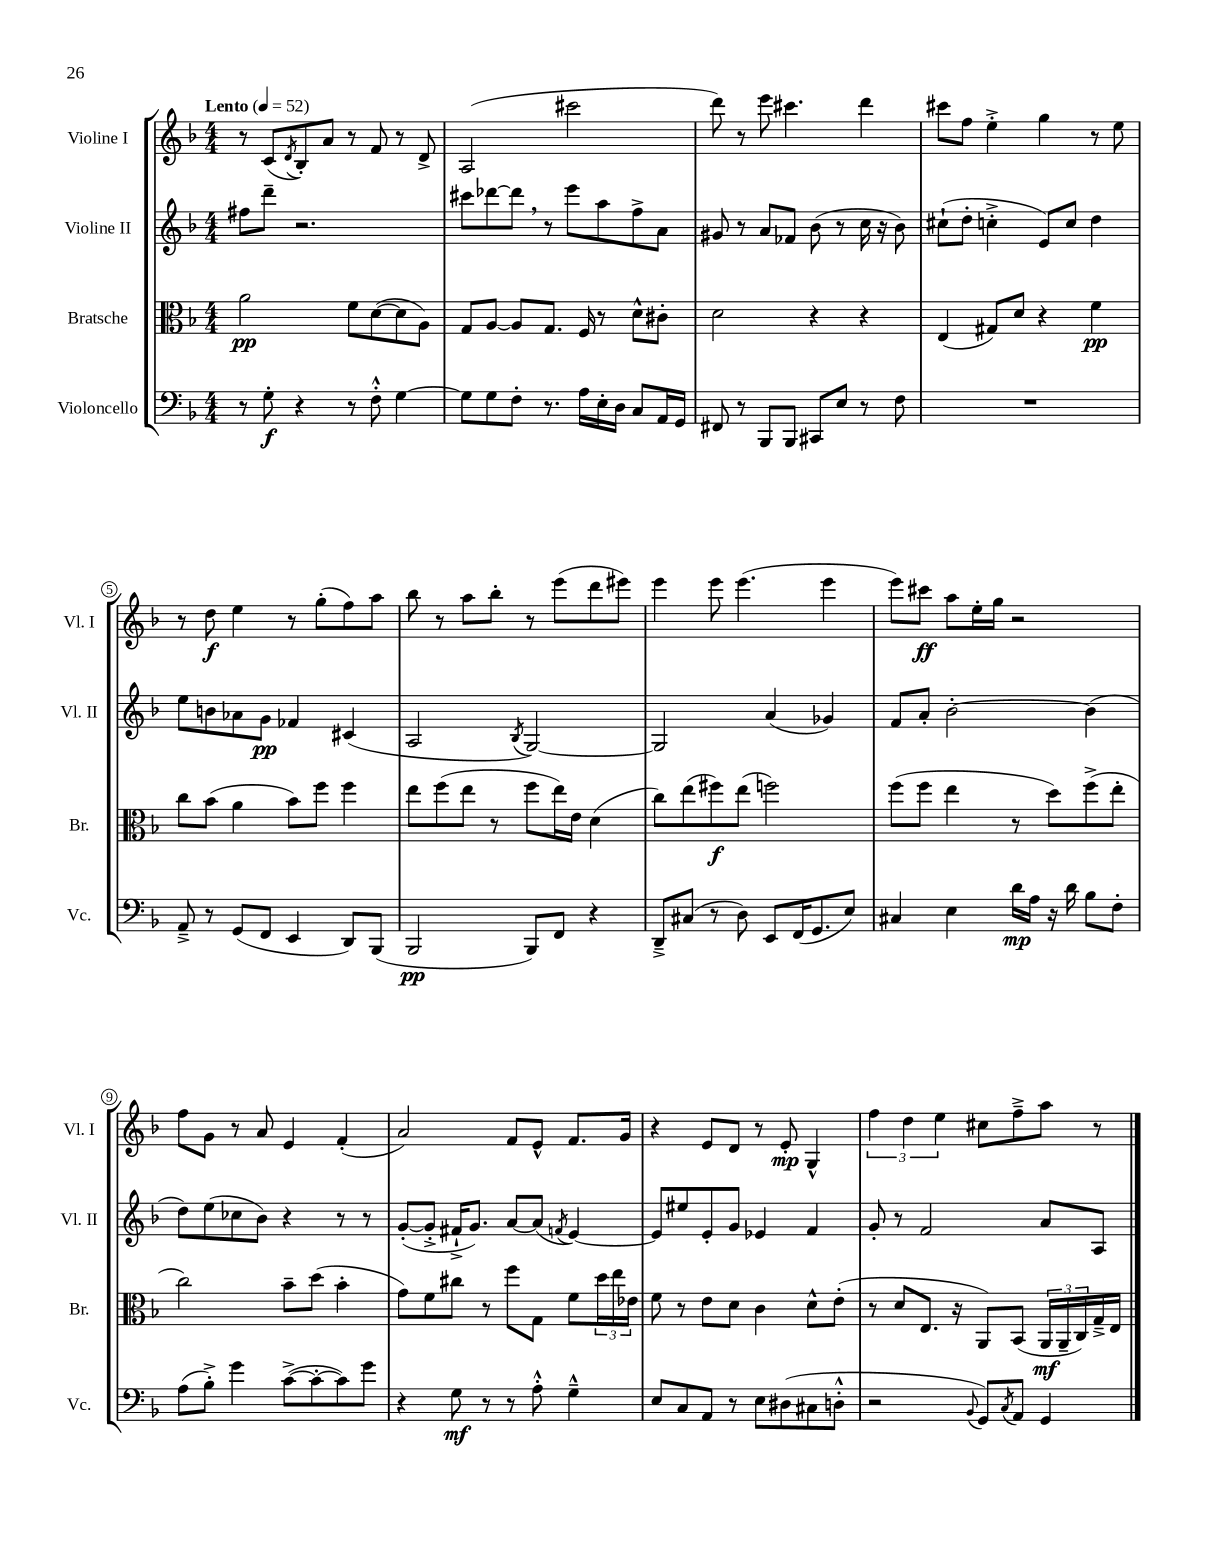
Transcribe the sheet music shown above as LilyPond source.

<<
\new StaffGroup <<
\new Staff = "s0" \with { instrumentName = "Violine I" shortInstrumentName = "Vl. I" } {
    \clef treble \key f \major \numericTimeSignature \time 4/4 \tempo "Lento" 4 = 52
    r8 c'8( \acciaccatura { d'8 } bes8-.) a'8 r8 f'8 r8 d'8-> |
    a2( cis'''2 |
    d'''8) r8 e'''8 cis'''4. d'''4 |
    cis'''8 f''8 e''4-.-> g''4 r8 e''8 |
    r8 d''8\f e''4 r8 g''8-.( f''8) a''8 |
    bes''8 r8 a''8 bes''8-. r8 e'''8( d'''8 eis'''8) |
    e'''4 e'''8 e'''4.( e'''4 |
    e'''8) cis'''8\ff a''8 e''16-. g''16 r2 |
    f''8 g'8 r8 a'8 e'4 f'4-.( |
    a'2) f'8 e'8-^ f'8. g'16 |
    r4 e'8 d'8 r8 e'8-.\mp g4-^ |
    \tuplet 3/2 { f''4 d''4 e''4 } cis''8 f''8---> a''8 r8 \bar "|." |
}
\new Staff = "s1" \with { instrumentName = "Violine II" shortInstrumentName = "Vl. II" } {
    \clef treble \key f \major \numericTimeSignature \time 4/4
    fis''8 d'''8-- r2. |
    cis'''8 des'''8~ des'''8 \breathe r8 e'''8 a''8 f''8-> a'8 |
    gis'8 r8 a'8 fes'8 bes'8( r8 c''16 r16 bes'8) |
    cis''8-!( d''8-. c''4-.-> e'8) c''8 d''4 |
    e''8 b'8 aes'8 g'8\pp fes'4 cis'4( |
    a2 \acciaccatura { bes8 } g2~) |
    g2 a'4( ges'4) |
    f'8 a'8-. bes'2~-. bes'4( |
    d''8) e''8( ces''8 bes'8) r4 r8 r8 |
    g'8~-.( g'8-.-> fis'16-!-> g'8.) a'8~ a'8( \acciaccatura { f'8 } e'4~) |
    e'8 eis''8 e'8-. g'8 ees'4 f'4 |
    g'8-. r8 f'2 a'8 a8 \bar "|." |
}
\new Staff = "s2" \with { instrumentName = "Bratsche" shortInstrumentName = "Br." } {
    \clef alto \key f \major \numericTimeSignature \time 4/4
    a'2\pp f'8 d'8~( d'8 a8) |
    g8 a8~ a8 g8. f16 r8 d'8-^ cis'8-. |
    d'2 r4 r4 |
    e4( gis8) d'8 r4 f'4\pp |
    c''8 bes'8( a'4 bes'8) f''8 f''4 |
    e''8 f''8( e''8 r8 f''8 e''16) e'16 d'4( |
    c''8) e''8( fis''8\f) e''8( f''2) |
    f''8( f''8 e''4 r8 d''8) f''8->( e''8-. |
    c''2) bes'8-- d''8( bes'4-. |
    g'8) f'8 cis''8 r8 f''8 g8 f'8 \tuplet 3/2 { d''16 e''16 ees'16 } |
    f'8 r8 e'8 d'8 c'4 d'8-^ e'8-.( |
    r8 d'8 e8. r16 a,8) bes,8( \tuplet 3/2 { a,16\mf a,16-- c16) } g16---> e16 \bar "|." |
}
\new Staff = "s3" \with { instrumentName = "Violoncello" shortInstrumentName = "Vc." } {
    \clef bass \key f \major \numericTimeSignature \time 4/4
    r8 g8-.\f r4 r8 f8-.-^ g4~ |
    g8 g8 f8-. r8. a16 e16-. d16 c8 a,16 g,16 |
    fis,8 r8 bes,,8 bes,,8 cis,8 e8 r8 f8 |
    R1 |
    a,8---> r8 g,8( f,8 e,4 d,8) bes,,8( |
    bes,,2\pp bes,,8) f,8 r4 |
    d,8---> cis8( r8 d8) e,8 f,16( g,8. e8) |
    cis4 e4 d'16\mp a16 r16 d'16 bes8 f8-. |
    a8( bes8-.->) g'4 c'8~->( c'8~-. c'8) g'8 |
    r4 g8\mf r8 r8 a8-.-^ g4---^ |
    e8 c8 a,8 r8 e8 dis8( cis8 d8-.-^ |
    r2 \appoggiatura { bes,8 } g,8) \acciaccatura { c8 } a,8 g,4 \bar "|." |
}
>>
>>
\layout { \context { \Score \override BarNumber.stencil = #(make-stencil-circler 0.1 0.3 ly:text-interface::print) } }
